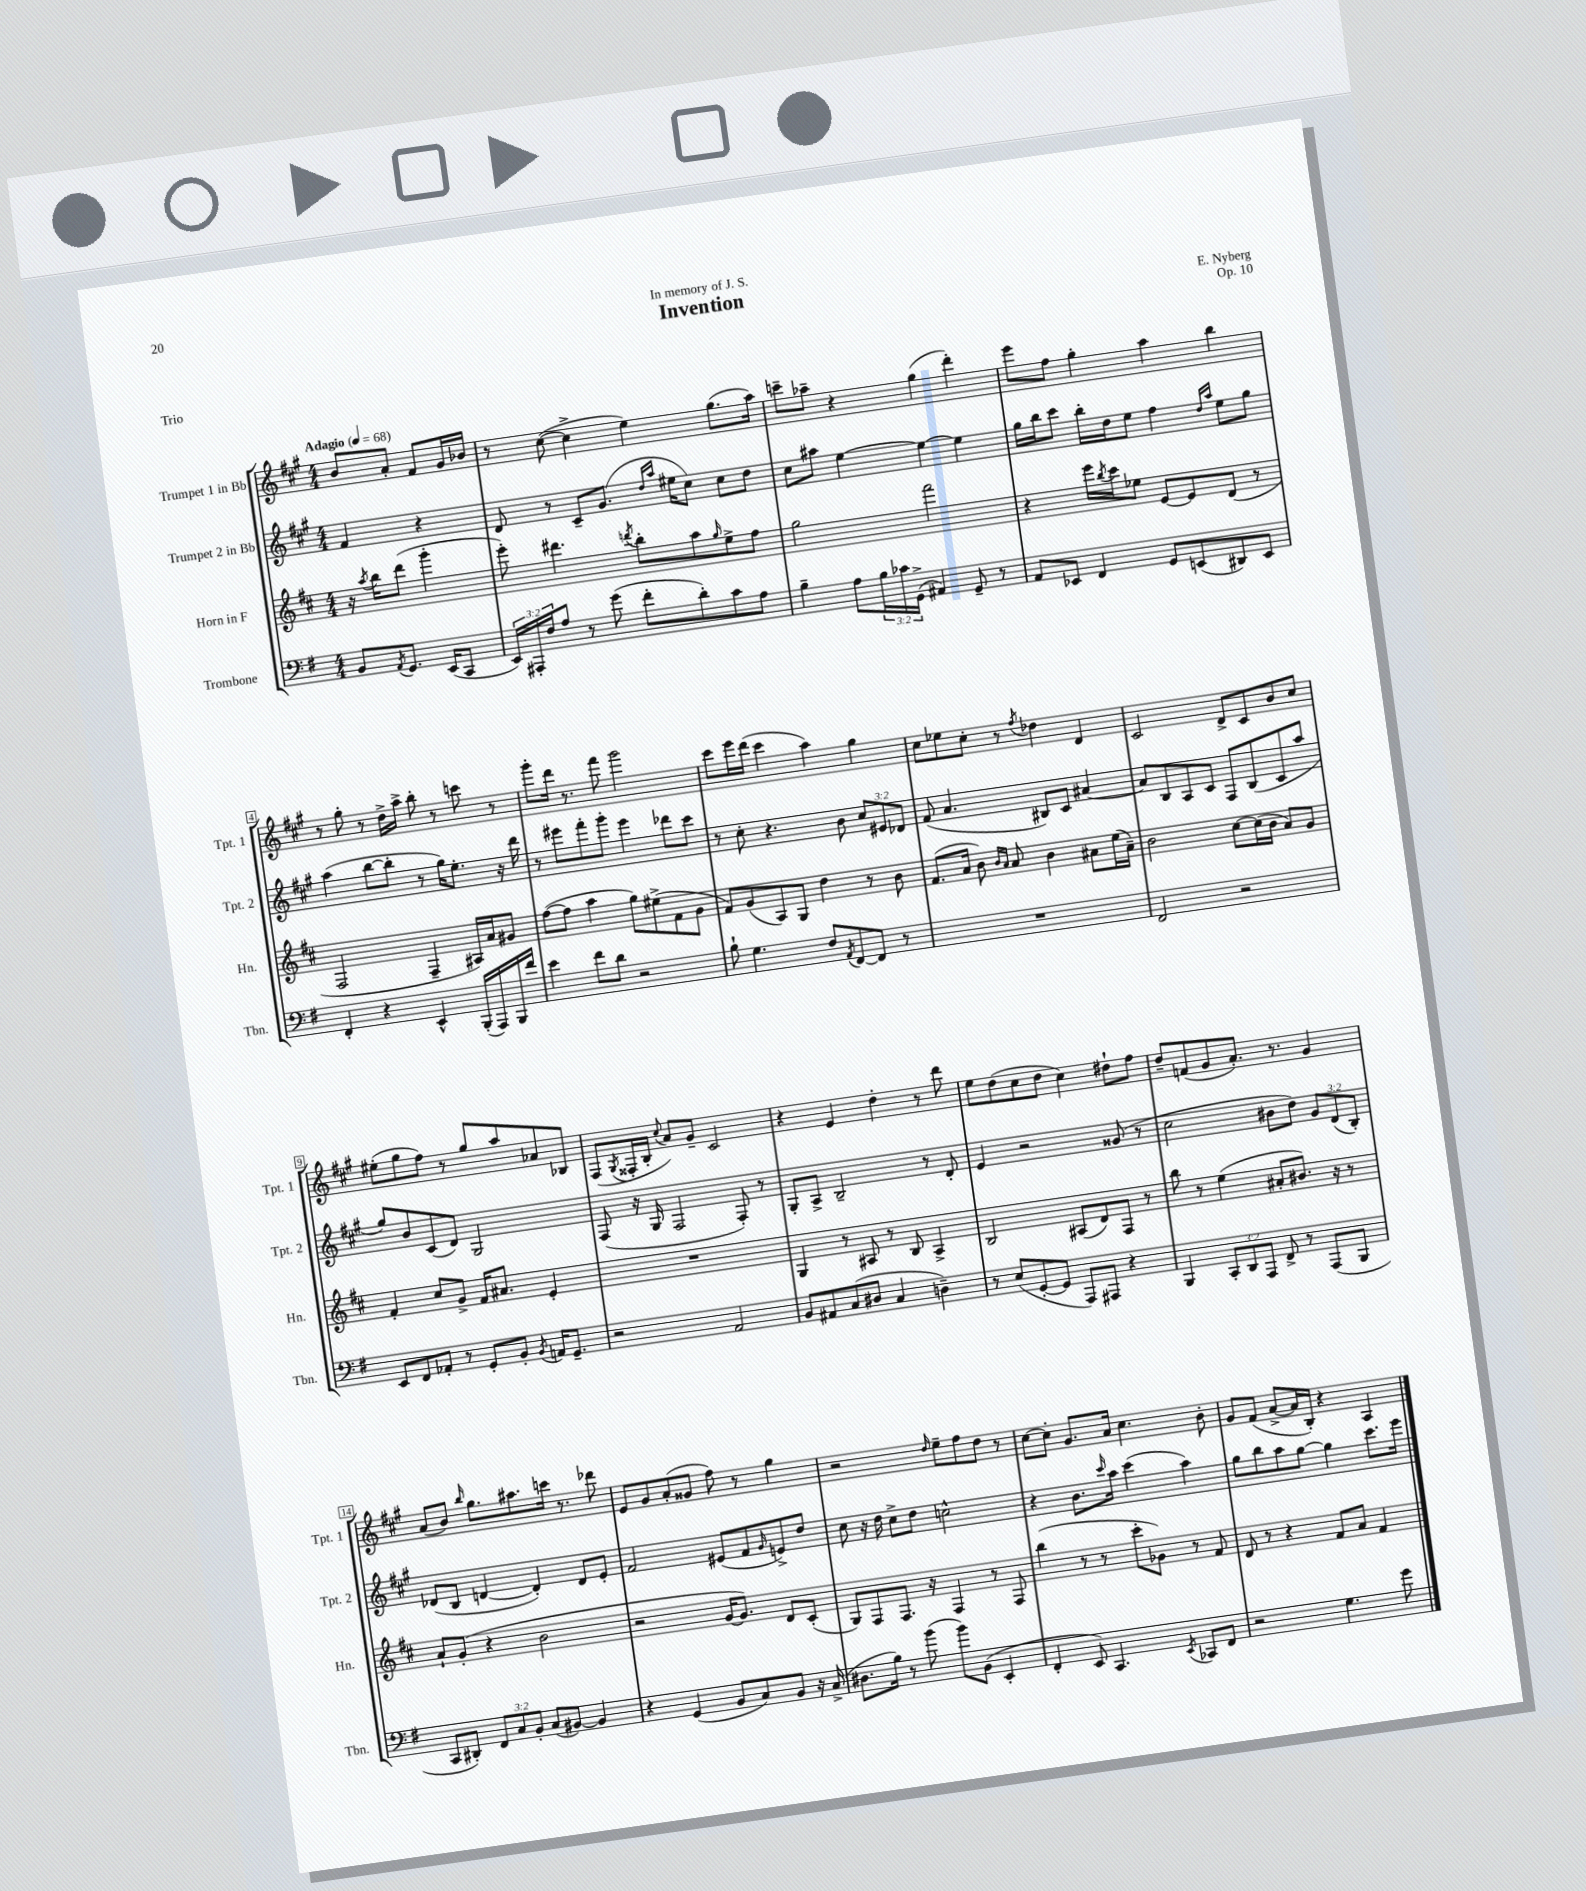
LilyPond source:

\header { title = "Invention" composer = "E. Nyberg" dedication = "In memory of J. S." opus = "Op. 10" piece = "Trio" }
<<
\new StaffGroup <<
\new Staff = "s0" \with { instrumentName = "Trumpet 1 in Bb" shortInstrumentName = "Tpt. 1" } {
    \clef treble \key a \major \numericTimeSignature \time 4/4 \partial 2 \tempo "Adagio" 4 = 68
    b'8 a'8-. fis'8 gis'16 bes'16 |
    r8 cis''8~( cis''4-> e''4) gis''8.( a''16) |
    c'''8-- aes''8-- r4 gis''4( d'''4-.) |
    e'''8 fis''8 gis''4-. a''4 b''4 |
    r8 gis''8-. r8 d''16-> a''16-> b''8-. r8 c'''8 r8 |
    gis'''8-. d'''16 r8. fis'''8 gis'''2 |
    cis'''8 e'''16 d'''16( cis'''4 a''4) gis''4 |
    cis''8 ees''8 cis''8-. r8 \acciaccatura { fis''8 } des''4 d'4 |
    cis'2 d'8-> cis'8 b'8 cis''8 |
    eis''8-.( gis''8 fis''8) r8 gis''8 a''8 aes'8 bes8 |
    fis8( \acciaccatura { gis8 } fisis16-. b16-. \appoggiatura { cis''8 } a'8) gis'8-- cis'2 |
    r4 e'4 d''4-. r8 d'''8 |
    e''8 d''8( cis''8 d''8 cis''4) dis''8-! fis''8 |
    d''8-- f'8( gis'8 a'8.-.) r8. gis'4 |
    a'8( b'8) \grace { b''16 } gis''8. ais''8. c'''16 r8. des'''8 |
    e'8 gis'8 a'8-.( gisis'8 fis''8) r8 gis''4 |
    r2 \grace { d''16 } e''8-- fis''8 d''8 r8 |
    cis''8~ cis''8-. gis'8. a'16 cis''4. b'8-. |
    gis'8 fis'8( a'8~-> a'16 b16-.) r4 a4 \bar "|." |
}
\new Staff = "s1" \with { instrumentName = "Trumpet 2 in Bb" shortInstrumentName = "Tpt. 2" } {
    \clef treble \key a \major \numericTimeSignature \time 4/4 \override Staff.TupletNumber.text = #tuplet-number::calc-fraction-text \partial 2
    fis'4 r4 |
    d'8 r8 cis'8-- gis'8.( \grace { d''16 a''16 } eis''16 cis''8) cis''8 d''8 |
    cis''8 ais''8 e''4~ e''4~ e''4 |
    gis''16 b''16 cis'''8 b''16-. d''16 e''8 fis''4 \grace { d''16 a''16 } e''8 gis''8 |
    a''4( b''8~ b''8-. r8 gis''16) e''8.-. r16 d'''16 |
    r8 eis'''8 fis'''8-. gis'''8-. eis'''4 des'''8 cis'''8 |
    r8 cis''8-. r4. b'8 \tuplet 3/2 { cis''8 eis'8 des'8 } |
    fis'8( a'4. bis8) cis'8 ais'4~ |
    ais'8 b8 a8 cis'8 fis8 b8( cis'8 a''8 |
    gis''8) b'8 cis'8( d'8) gis2 |
    fis8( r16 gis16 fis2 fis8-.) r8 |
    gis8-. a8-> b2-- r8 d'8-. |
    e'4 r2 gisis'8( r8 |
    cis''2 bis'8 d''8) \tuplet 3/2 { gis'8 d'8( b8-.) } |
    des'8( b8 d'4~ d'4-.) d'8 e'8-. |
    fis'2 eis'8( fis'8 \grace { gis'16 } e'8->) d''8 |
    cis''8 r16 d''16 cis''8-> d''8 c''2-^ |
    r4 b'8. \grace { cis'''16 } a''16 cis'''4( a''4) |
    gis''8 b''8 a''8 gis''8~ gis''4 cis'''8. e'''16 \bar "|." |
}
\new Staff = "s2" \with { instrumentName = "Horn in F" shortInstrumentName = "Hn." } {
    \clef treble \key d \major \numericTimeSignature \time 4/4 \partial 2
    r16 \acciaccatura { a''8 } b''16 d'''8( g'''4-. |
    e'''8-.) dis'''4. \acciaccatura { d'''8 } b''8-. a''8 \grace { g''16 } e''8-> fis''8 |
    g''2 fis'''2 |
    r4 e'''16 \acciaccatura { b''8 } cis'''16 ees''8 e'8~ e'8 d'8( r8 |
    fis2 fis4-- ais16) a'16 gis'8 |
    fis''8~( fis''8 a''4 g''8) eis''8->( fis'8 g'8 |
    fis'8) g'8( a8) g8 d''4 r8 b'8 |
    fis'8.( a'16 b'8) \grace { b'16 a'16 } a'8 b'4 ais'8 e''16( ais'16--) |
    b'2 cis''8~ cis''16( b'16 a'8) g'8 |
    fis'4-. cis''8 g'8-> fis'16 ais'8. e'4-. |
    R1 |
    g4 r8 ais8 r8 b8 ais4-> |
    b2 ais8( d'8) fis8 r8 |
    b''8 r8 e''4( ais'8-. bis'8.) r16 r8 |
    a'8-! g'8-.( r4 b'2 |
    r2 g'16~ g'8.) d'8 cis'8-.( |
    g8) fis8 fis8. r16 fis4 r8 fis8 |
    b''4( r8 r8 cis'''8-. ges'8) r8 fis'8 |
    d'8 r8 r4 fis'8 a'8 fis'4 \bar "|." |
}
\new Staff = "s3" \with { instrumentName = "Trombone" shortInstrumentName = "Tbn." } {
    \clef bass \key g \major \numericTimeSignature \time 4/4 \override Staff.TupletNumber.text = #tuplet-number::calc-fraction-text \partial 2
    b,8 \acciaccatura { a,8 } g,8. e,16( c,8 |
    \tuplet 3/2 { e,16) ais,,16-. fis16 } a8 r8 g'8( fis'8-. d'8-.) c'8 a8 |
    b4-- a8 \tuplet 3/2 { b16 ces'16 g,16->( } ais,4) g,8-- r8 |
    a,8 ees,8 fis,4 g,8 e,8( dis,8) e,8 |
    fis,4-. r4 e,4-^ b,,16-.( a,,16) b,,16 fis'16 |
    e'4 fis'8 d'8 r2 |
    b8-! g4. fis8 \acciaccatura { a,8 } fis,8~ fis,8 r8 |
    R1 |
    fis,2 r2 |
    e,8 fis,8 aes,8-. r8 g,8-. b,8-. \acciaccatura { b,8 } a,16 g,8.-- |
    r2 a,2 |
    b,8 ais,8 c8( dis8 c4 d4--) |
    r8 e8( g,8~-. g,8 a,,8) ais,,8 r4 |
    b,,4 \tuplet 3/2 { c,8-. d,8 a,,8 } fis,8-> r8 a,,8( b,,8 |
    c,8 dis,8-.) \tuplet 3/2 { fis,8 c8 b,8-. } c8( bis,8~) bis,4 |
    r4 g,4( b,8 c8) b,8 r16 c16->( |
    dis8. b16) r8 b'8( b'8) b,8( e,4-. |
    fis,4-. e,8) c,4. \acciaccatura { e,8 } ces,8 fis,8 |
    r2 g4. g'8 \bar "|." |
}
>>
>>
\layout { \context { \Score \override BarNumber.stencil = #(make-stencil-boxer 0.1 0.3 ly:text-interface::print) } }
